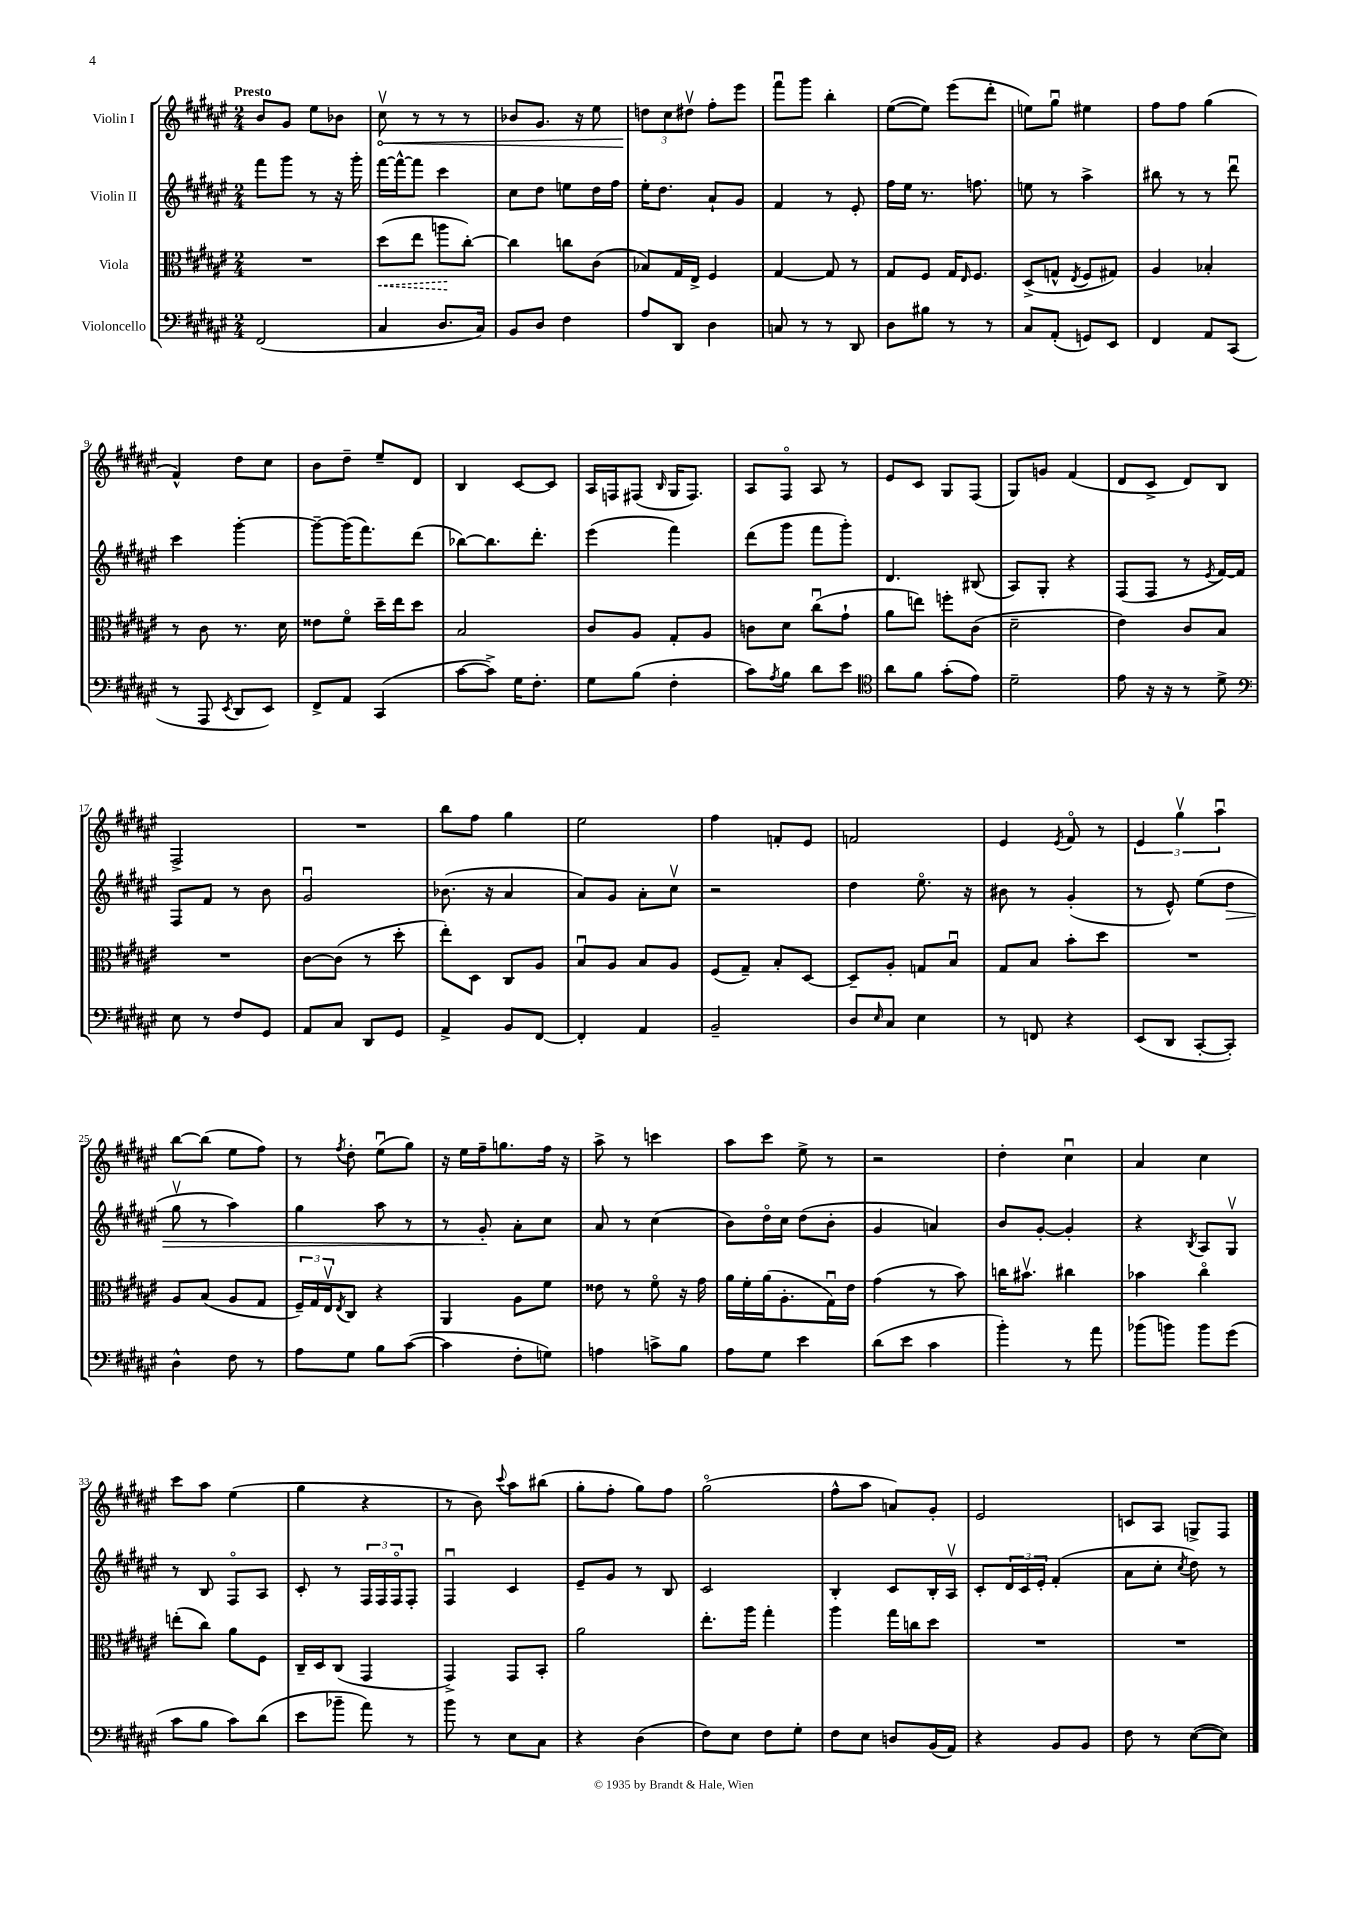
<<
\new StaffGroup <<
\new Staff = "s0" \with { instrumentName = "Violin I" } {
    \clef treble \key fis \major \numericTimeSignature \time 2/4 \tempo "Presto"
    b'8 gis'8 eis''8 bes'8 |
    \once \override Hairpin.circled-tip = ##t cis''8\upbow\< r8 r8 r8 |
    bes'8 gis'8. r16 eis''8 |
    \tuplet 3/2 { d''8\! cis''8 dis''8\upbow } fis''8-. eis'''8 |
    fis'''8\downbow gis'''8 b''4-. |
    eis''8~( eis''8) eis'''8( dis'''8-. |
    e''8) gis''8\downbow eis''4 |
    fis''8 fis''8 gis''4( |
    fis'4-^) dis''8 cis''8 |
    b'8 dis''8-- eis''8-- dis'8 |
    b4 cis'8~ cis'8 |
    ais16 f16 fis8( \grace { b16 } gis16 fis8.) |
    ais8 fis8\flageolet ais8 r8 |
    eis'8 cis'8 gis8 fis8( |
    gis8) g'8 fis'4( |
    dis'8 cis'8-> dis'8) b8 |
    fis2-> |
    R2 |
    b''8 fis''8 gis''4 |
    eis''2 |
    fis''4 f'8-. eis'8 |
    f'2 |
    eis'4 \acciaccatura { eis'8 } fis'8\flageolet r8 |
    \tuplet 3/2 { eis'4 gis''4\upbow ais''4\downbow } |
    b''8~ b''8( eis''8 fis''8) |
    r8 \acciaccatura { fis''8 } dis''8-. eis''8\downbow( gis''8) |
    r16 eis''16 fis''16-- g''8. fis''16 r16 |
    ais''8-> r8 c'''4 |
    ais''8 cis'''8 eis''8-> r8 |
    r2 |
    dis''4-. cis''4\downbow |
    ais'4 cis''4 |
    cis'''8 ais''8 eis''4( |
    gis''4 r4 |
    r8 b'8) \appoggiatura { cis'''8 } ais''8 bis''8( |
    gis''8-. fis''8-. gis''8) fis''8 |
    gis''2\flageolet( |
    fis''8-^ ais''8 a'8) gis'8-. |
    eis'2 |
    c'8 ais8 g8-> fis8 \bar "|." |
}
\new Staff = "s1" \with { instrumentName = "Violin II" } {
    \clef treble \key fis \major \numericTimeSignature \time 2/4
    fis'''8 gis'''8 r8 r16 gis'''16-. |
    fis'''16~ fis'''16~-^ fis'''8 cis'''4 |
    cis''8 dis''8 e''8 dis''16 fis''16 |
    eis''16-. dis''8. ais'8-! gis'8 |
    fis'4 r8 eis'8-. |
    fis''16 eis''16 r8. f''8. |
    e''8 r8 ais''4-> |
    bis''8 r8 r8 dis'''8\downbow |
    cis'''4 gis'''4~-. |
    gis'''8~-- gis'''16( fis'''8.) dis'''8( |
    bes''8~) bes''8. dis'''8.-. |
    eis'''4( fis'''4) |
    dis'''8( gis'''8 fis'''8 gis'''8-.) |
    dis'4. bis8( |
    ais8) gis8-. r4 |
    fis8( fis8 r8 \acciaccatura { eis'8 } fis'16~) fis'16 |
    fis8 fis'8 r8 b'8 |
    gis'2\downbow |
    bes'8.( r16 ais'4 |
    ais'8) gis'8 ais'8-. cis''8\upbow |
    r2 |
    dis''4 eis''8.\flageolet r16 |
    bis'8 r8 gis'4-.( |
    r8 eis'8-^) eis''8( dis''8\> |
    gis''8\upbow r8 ais''4) |
    gis''4 ais''8 r8 |
    r8 gis'8-.\! ais'8-. cis''8 |
    ais'8 r8 cis''4( |
    b'8) dis''16\flageolet cis''16 dis''8( b'8-. |
    gis'4 a'4) |
    b'8 gis'8~-. gis'4-. |
    r4 \acciaccatura { b8 } ais8 gis8\upbow |
    r8 b8 fis8\flageolet ais8 |
    cis'8-. r8 \tuplet 3/2 { fis16 fis16 fis16\flageolet } fis8-. |
    fis4\downbow cis'4 |
    eis'8-- gis'8 r8 b8 |
    cis'2 |
    b4-. cis'8 b16-. ais16\upbow |
    cis'8-. \tuplet 3/2 { dis'16 cis'16 eis'16-. } fis'4-.( |
    ais'8 cis''8-. \acciaccatura { cis''8 } dis''8) r8 \bar "|." |
}
\new Staff = "s2" \with { instrumentName = "Viola" } {
    \clef alto \key fis \major \numericTimeSignature \time 2/4
    R2 |
    \once \override Hairpin.style = #'dashed-line dis''8\<( eis''8 a''8\! cis''8~-.) |
    cis''4 c''8 cis'8( |
    bes8) gis16 eis16-> fis4 |
    gis4~ gis8 r8 |
    gis8 fis8 gis16 \grace { eis16 } fis8. |
    dis8->( g8-^ \acciaccatura { eis8 } fis8 gis8) |
    ais4 bes4-. |
    r8 cis'8 r8. dis'16 |
    eisis'8 fis'8\flageolet dis''16-- eis''16 dis''8 |
    b2 |
    cis'8 ais8 gis8-. ais8 |
    c'8 dis'8 cis''8\downbow( gis'8-! |
    ais'8 e''8) f''8-. cis'8( |
    dis'2-- |
    eis'4) cis'8 b8 |
    R2 |
    cis'8~ cis'8( r8 dis''8-. |
    eis''8-.) dis8 cis8 ais8 |
    b8\downbow ais8 b8 ais8 |
    fis8( gis8--) b8-. dis8~ |
    dis8-- ais8-. g8 b8\downbow |
    gis8 b8 b'8-. dis''8 |
    R2 |
    ais8 b8( ais8 gis8 |
    \tuplet 3/2 { fis16--) gis16 eis16\upbow } \acciaccatura { eis8 } cis8 r4 |
    ais,4 ais8 fis'8 |
    eisis'8 r8 fis'8\flageolet r16 gis'16 |
    ais'16 fis'16-. ais'16( ais8.-. gis16\downbow) eis'16 |
    gis'4( r8 b'8) |
    c''16 bis'8.\upbow cis''4 |
    bes'4 cis''4\flageolet |
    e''8-.( cis''8) ais'8 fis8 |
    cis16-- dis16 cis8( gis,4 |
    gis,4->) gis,8 b,8-. |
    ais'2 |
    eis''8.-. ais''16 gis''4-. |
    ais''4 gis''16 c''16 dis''8 |
    R2 |
    R2 \bar "|." |
}
\new Staff = "s3" \with { instrumentName = "Violoncello" } {
    \clef bass \key fis \major \numericTimeSignature \time 2/4
    fis,2( |
    cis4 dis8. cis16) |
    b,8 dis8 fis4 |
    ais8 dis,8 dis4 |
    c8 r8 r8 dis,8 |
    dis8 bis8 r8 r8 |
    cis8 ais,8-.( g,8) eis,8 |
    fis,4 ais,8 cis,8( |
    r8 ais,,8 \acciaccatura { eis,8 } dis,8 eis,8) |
    fis,8-> ais,8 cis,4( |
    cis'8~ cis'8->) gis16 fis8.-. |
    gis8 b8( fis4-. |
    cis'8) \acciaccatura { ais8 } b8 dis'8 eis'8 |
    \clef tenor ais'8 fis'8 gis'8-.( eis'8) |
    dis'2-- |
    eis'8 r16 r16 r8 dis'8-> |
    \clef bass eis8 r8 fis8 gis,8 |
    ais,8 cis8 dis,8 gis,8 |
    ais,4-> b,8 fis,8~ |
    fis,4-. ais,4 |
    b,2-- |
    dis8 \grace { eis16 } cis8 eis4 |
    r8 f,8 r4 |
    eis,8( dis,8 cis,8~-. cis,8-.) |
    dis4-^ fis8 r8 |
    ais8 gis8 b8 cis'8~( |
    cis'4 fis8-. g8) |
    a4 c'8-> b8 |
    ais8 gis8 eis'4 |
    dis'8( eis'8 cis'4 |
    b'4-.) r8 ais'8 |
    bes'8( b'8) b'8 gis'8( |
    cis'8 b8 cis'8) dis'8( |
    eis'8 bes'8-- ais'8) r8 |
    b'8 r8 eis8 cis8 |
    r4 dis4( |
    fis8) eis8 fis8 gis8-. |
    fis8 eis8 d8 b,16( ais,16) |
    r4 b,8 b,8 |
    fis8 r8 eis8~( eis8) \bar "|." |
}
>>
>>
